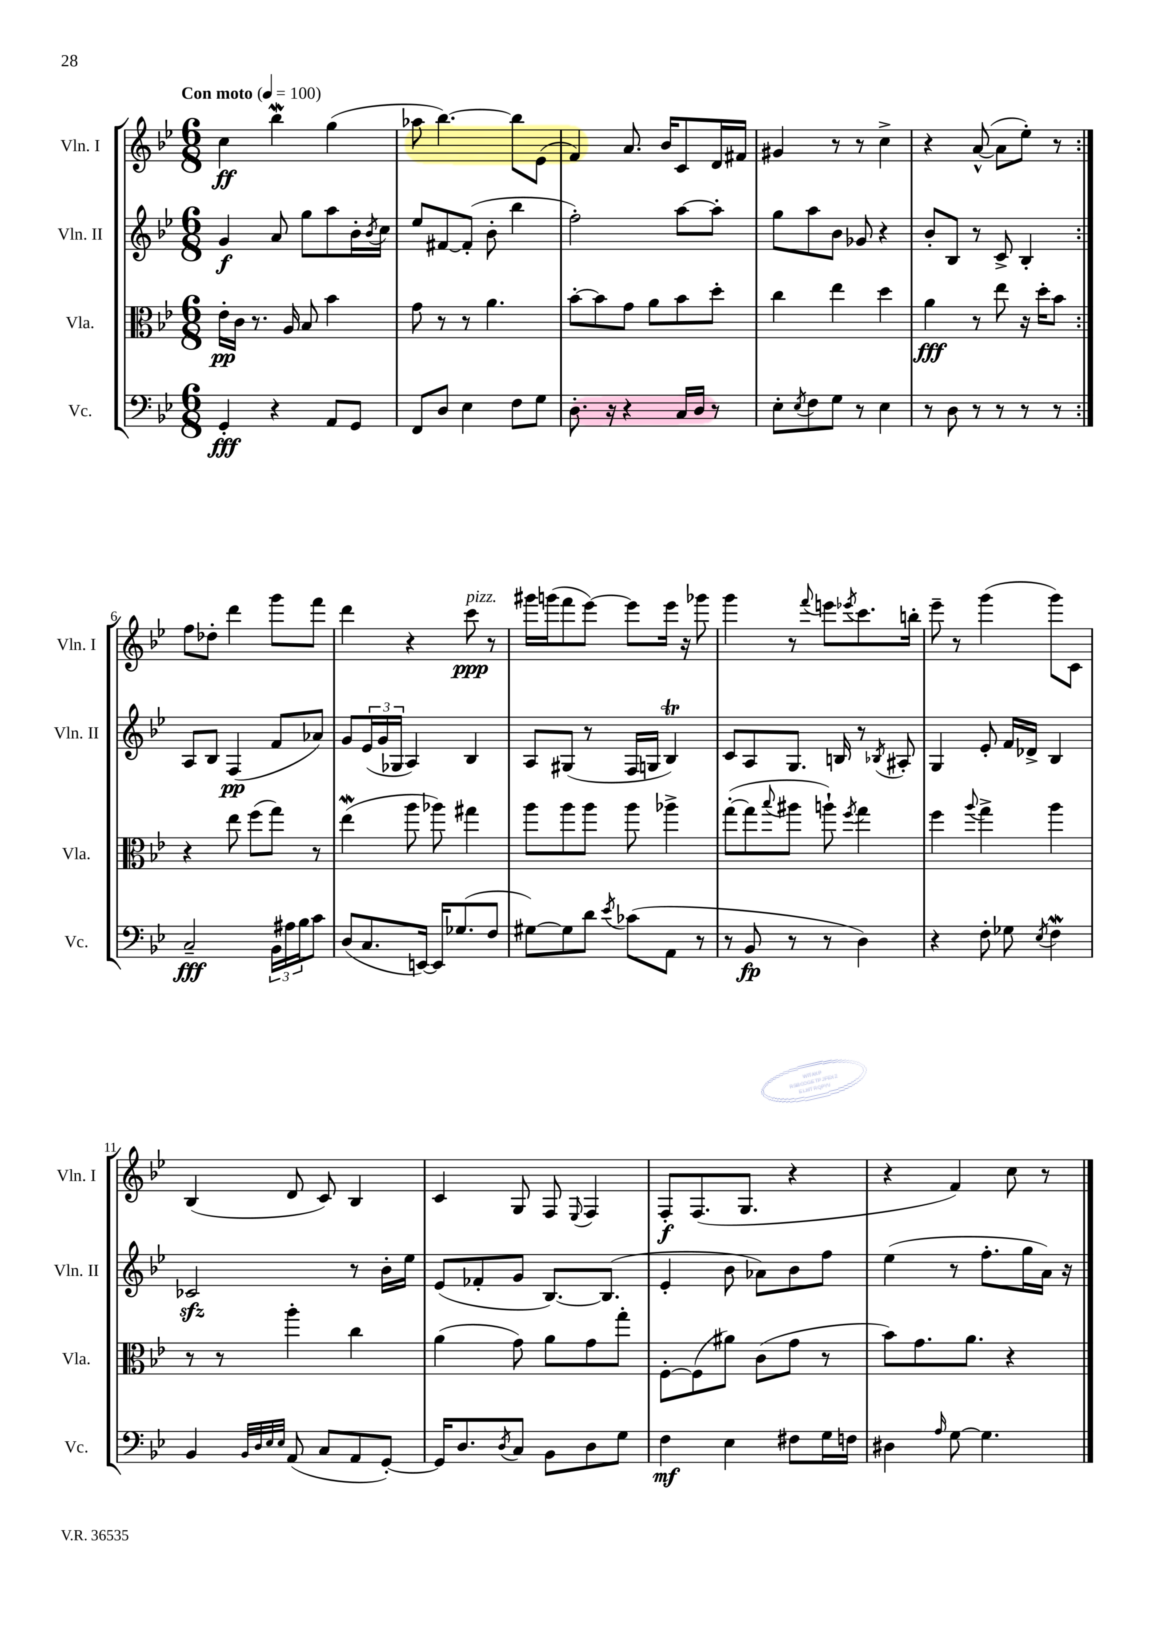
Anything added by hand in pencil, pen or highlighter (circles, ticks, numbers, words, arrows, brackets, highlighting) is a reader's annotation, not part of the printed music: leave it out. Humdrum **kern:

**kern	**kern	**kern	**kern
*staff4	*staff3	*staff2	*staff1
*clefF4	*clefC3	*clefG2	*clefG2
*k[b-e-]	*k[b-e-]	*k[b-e-]	*k[b-e-]
*M6/8	*M6/8	*M6/8	*M6/8
*MM100	*MM100	*MM100	*MM100
4GG'	16e-'	4g	4cc
.	16c	.	.
.	8.r	.	.
4r	.	8a	4bb-
.	16A	.	.
.	8B-	8gg	.
8AA	4b-	8aa	(4gg
8GG	.	16b-'	.
.	.	8qb-	.
.	.	16cc	.
=	=	=	=
8FF	8g	8ee-	8aa-
8D	8r	[8f#	[4.bb-)
4E-	8r	(8f#']	.
.	4.a	8b-'	.
8F	.	4bb-	8bb-]
8G	.	.	(8e-
=	=	=	=
8.D'	[8b-'	2ff')	4f)
.	8b-]	.	.
16r	.	.	.
4r	8g	.	8.a
.	8a	.	.
.	.	.	16b-
16C	8b-	[8aa	8c
16D	.	.	.
8r	8dd'	8aa']	16d
.	.	.	16f#
=	=	=	=
8E-'	4cc	8gg	4g#
8qE-	.	.	.
8F	.	8aa	.
8G	4ee-	8b-	8r
8r	.	8g-	8r
4E-	4dd	4r	4cc^
=	=	=	=
8r	4a	8b-'	4r
8D	.	8B-	.
8r	8r	8r	([8a^^
8r	8ee-	8c^	8a]
8r	16r	4B-'	8ee-')
.	16dd'	.	.
8r	8b-	.	8r
=:|!	=:|!	=:|!	=:|!
2C~	4r	8A	8ff
.	.	8B-	8dd-'
.	8ee-	(4F	4ddd
.	(8ff	.	.
24BB-	8gg)	8f	8ggg
24A#	.	.	.
24B-	.	.	.
8c	8r	8a-)	8fff
=	=	=	=
(8D	(4ee-	8g	4ddd
8.C	.	(24e-	.
.	.	24g	.
.	.	24G-	.
.	8aa	4A)	4r
[16EE)	.	.	.
16EE]	8aa-)	.	.
(8.G-	.	.	.
.	4gg#	4B-	8ccc
8F	.	.	8r
=	=	=	=
[8G#)	8aa	8A	16ggg#
.	.	.	(16ggg
8G#]	8aa	(8G#	8fff
8d	8aa	8r	[8eee-)
8qe-	.	.	.
(8c-	8aa	16F	8eee-]
.	.	16G	.
8AA	4aa-^	4B-)	16eee-
.	.	.	16r
8r	.	.	8ggg-
=	=	=	=
8r	([8gg'	8c	4ggg
8BB-	8gg]	8A	.
.	8qqbb-	.	.
8r	8aa#	8.G	8r
.	.	.	8qqfff
8r	8aa`)	.	8eee
.	.	16B	.
.	8qff	.	8qeee-
4D)	4gg	8r	8.ccc
.	.	8qB-	.
.	.	8A#'	.
.	.	.	16bb'
=	=	=	=
4r	4ff	4G	8eee-~
.	.	.	8r
.	8qqaa	.	.
8F'	4gg^	8e-'	(4ggg
8G-	.	16f	.
.	.	16d-^	.
8qE-	.	.	.
4F	4aa	4B-	8ggg)
.	.	.	8c
=	=	=	=
4BB-	8r	2c-	(4B-
.	8r	.	.
32qqBB-	.	.	.
32qqD	.	.	.
32qqE-	.	.	.
32qqE-	.	.	.
(8AA	4aa'	.	8d
8C	.	.	8c)
8AA	4cc	8r	4B-
[8GG')	.	16b-'	.
.	.	16ee-	.
=	=	=	=
16GG]	(4a	(8e-	4c
8.D	.	.	.
.	.	8f-'	.
8qD	.	.	.
8C	8g)	8g	8G
8BB-	8a	[8.B-)	8F
.	.	.	8qqE-
8D	8g	.	4F
.	.	(8.B-]	.
8G	8gg'	.	.
=	=	=	=
4F	[8F'	4e-'	8F'
.	(8F]	.	(8.F
4E-	8a#)	8b-	.
.	.	.	8.G
.	(8c	8a-)	.
8F#	8g	8b-	4r
16G	8r	8ff	.
16F	.	.	.
=	=	=	=
4D#	8b-)	(4ee-	4r
.	8.g	.	.
16qqA	.	.	.
[8G	.	8r	4f)
.	8.a	.	.
4.G]	.	8.ff'	.
.	4r	.	8cc
.	.	16gg	.
.	.	16a)	8r
.	.	16r	.
==	==	==	==
*-	*-	*-	*-
